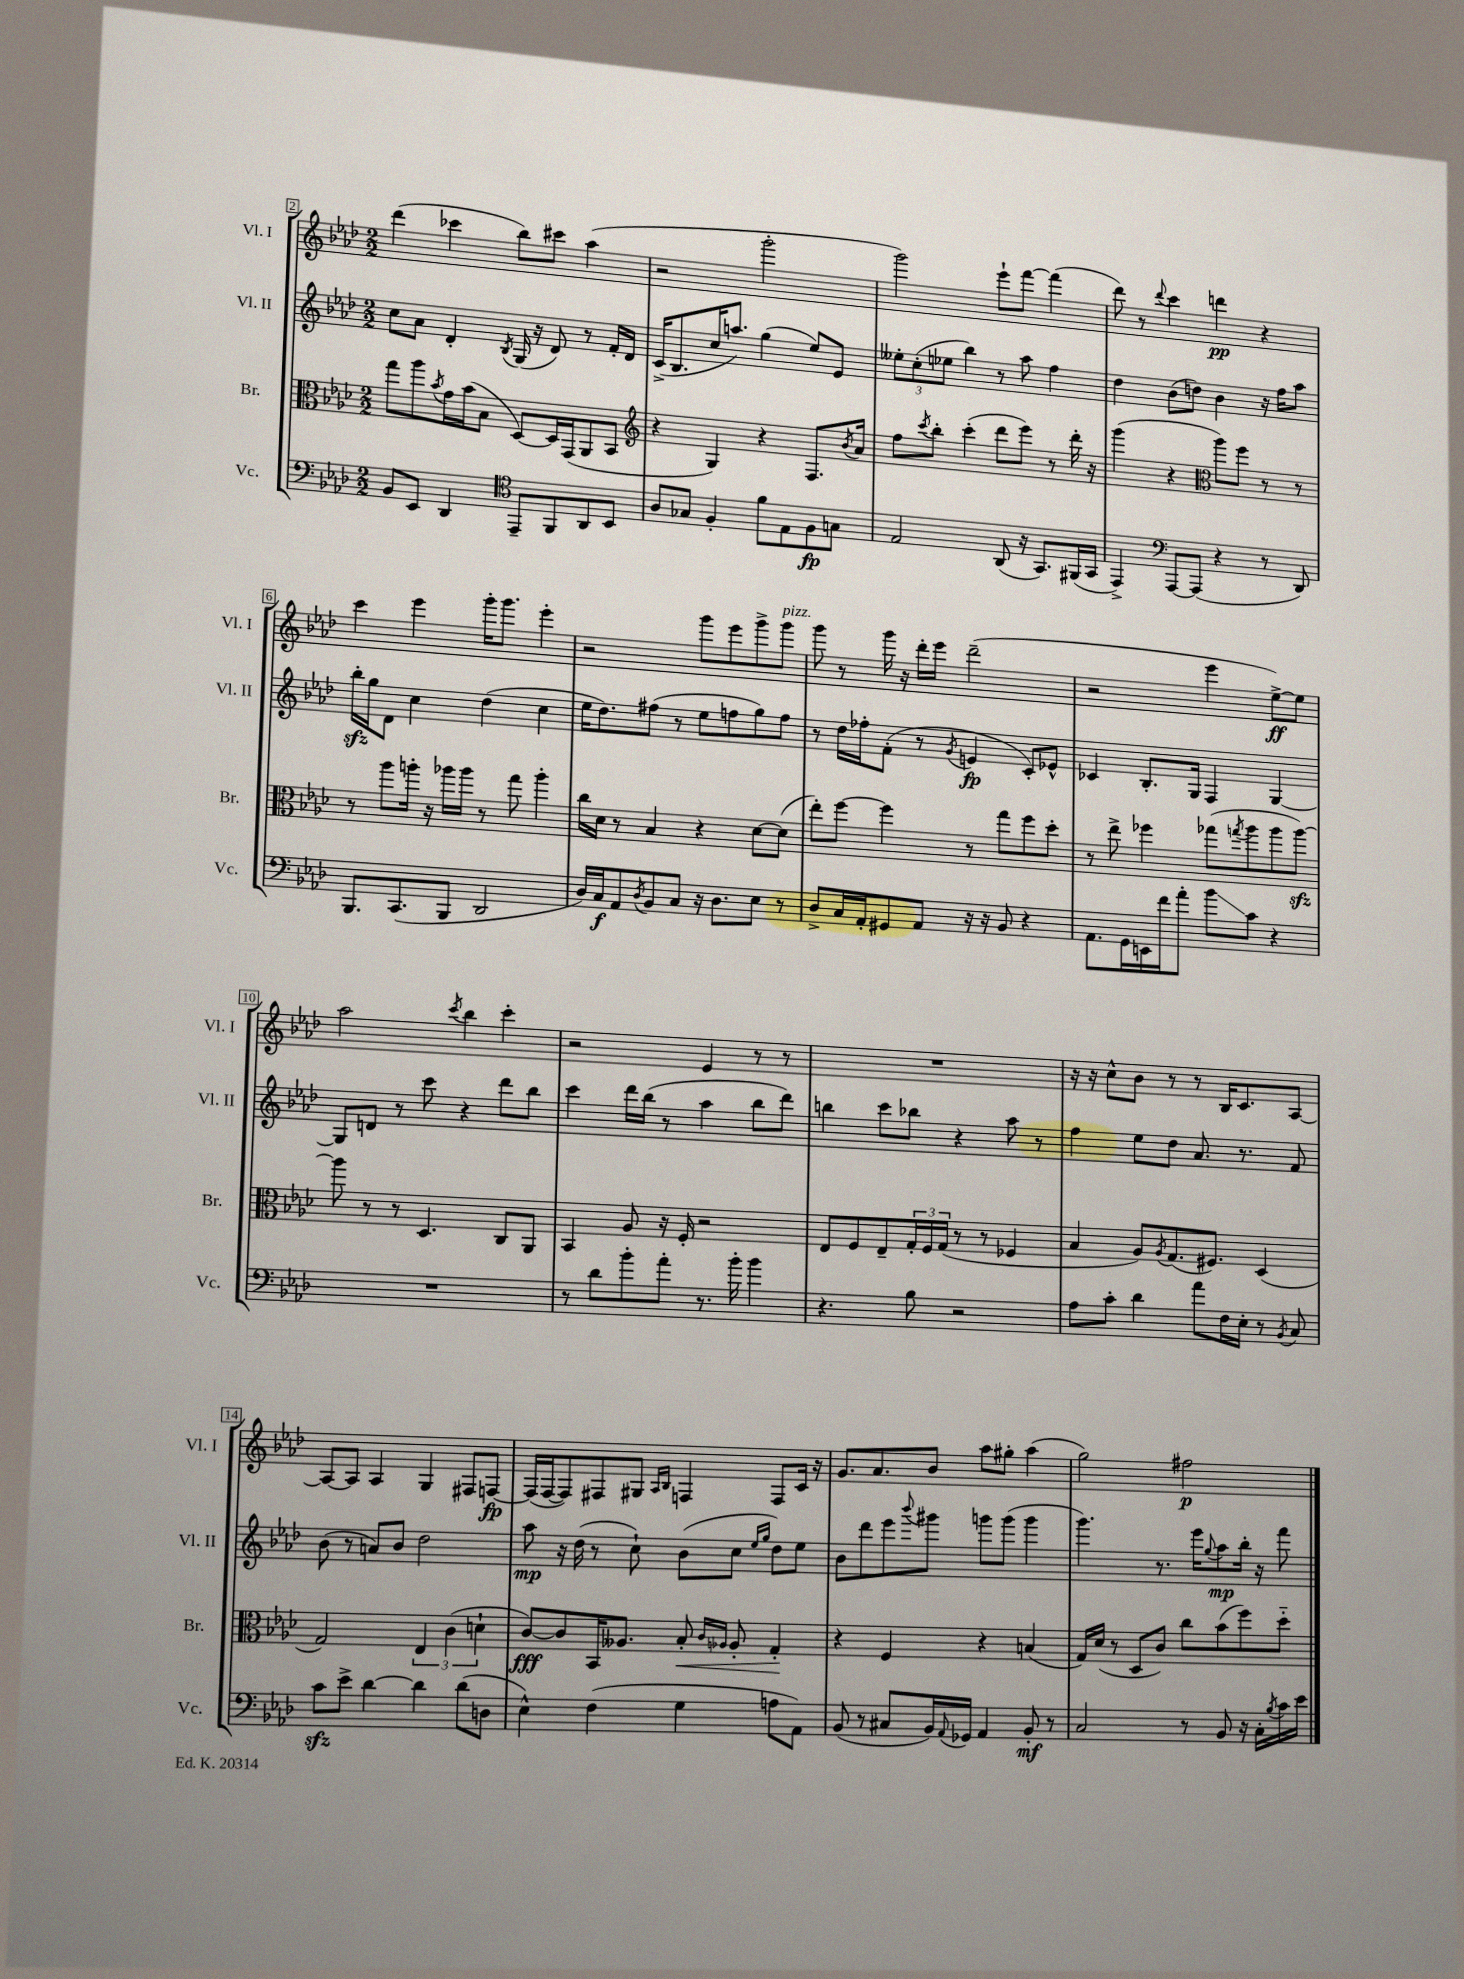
<<
\new StaffGroup <<
\new Staff = "s0" \with { instrumentName = "Vl. I" shortInstrumentName = "Vl. I" } {
    \clef treble \key aes \major \numericTimeSignature \time 2/2
    des'''4( ces'''4 bes''8) cis'''8 aes''4( |
    r2 g'''2-. |
    g'''2) ees'''8-! f'''8~ f'''4( |
    des'''8) r8 \appoggiatura { des'''8 } c'''4 d'''4\pp r4 |
    c'''4 ees'''4 g'''16-. g'''8. ees'''4-. |
    r2 g'''8 ees'''8 g'''8-> g'''8^\markup { \italic "pizz." } |
    g'''8 r8 g'''16 r16 des'''16-. ees'''16 des'''2--( |
    r2 ees'''4 ees''8~->\ff) ees''8 |
    aes''2 \acciaccatura { c'''8 } bes''4 c'''4-. |
    r2 ees'4 r8 r8 |
    R1 |
    r16 r16 c''8-^ bes'8 r8 r8 bes16 c'8. aes8~ |
    aes8~ aes8 aes4 g4 fis8 f8~\fp |
    f16( f16~ f8) fis8 gis8 \grace { aes16 bes16 } f4 f8 c'16 r16 |
    g'8. aes'8. bes'8 aes''8 gis''8-. aes''4( |
    g''2) fis''2\p \bar "|." |
}
\new Staff = "s1" \with { instrumentName = "Vl. II" shortInstrumentName = "Vl. II" } {
    \clef treble \key aes \major \numericTimeSignature \time 2/2
    c''8 aes'8 des'4-. \acciaccatura { bes8 } g16( r16 des'8) r8 f'16-. des'16 |
    c'16->( bes8. c''16 a''8.) g''4( ees''8) ees'8 |
    \tuplet 3/2 { eeses''8-. c''8-.( ees''8 } bes''4) r8 aes''8 f''4 |
    des''4 bes'8( d''8) bes'4 r16 f''16 aes''8 |
    bes''16-.\sfz g''16 des'8 c''4 des''4( c''4 |
    ees''16 des''8.) fis''8( r8 ees''8 f''8 g''8) f''8 |
    r8 des''16 fes''16-. f'8-.( r8 \acciaccatura { g'8 } e'4\fp c'8-.) ees'8-^ |
    ces'4 bes8.-. g16 f4 g4~ |
    g8 d'8 r8 c'''8 r4 des'''8 bes''8 |
    c'''4 des'''16 bes''16( r8 aes''4 bes''8 des'''8) |
    b''4 c'''8 bes''8 r4 aes''8 r8 |
    f''4 ees''8 des''8 aes'8. r8. f'8 |
    bes'8( r8 a'8) bes'8 des''2 |
    aes''8\mp r16 des''16( r8 c''8-!) bes'8( c''8 \grace { ees''16 g''16 } des''8) ees''8 |
    bes'8 des'''8 ees'''8 \appoggiatura { bes'''8 } gis'''8 g'''8 g'''8( g'''4 |
    g'''4.) r8. ees'''16 \appoggiatura { g''8 } aes''8\mp bes''16-. r16 f'''8 \bar "|." |
}
\new Staff = "s2" \with { instrumentName = "Br." shortInstrumentName = "Br." } {
    \clef alto \key aes \major \numericTimeSignature \time 2/2
    g''8 aes''8 \acciaccatura { bes'8 } g'16 bes'16( bes8 des8~) des16 g,16( aes,8 bes,8 |
    \clef treble r4 g4) r4 f8. \acciaccatura { bes'8 } aes'16 |
    f''8 \acciaccatura { c'''8 } bes''8-. c'''4-.( des'''8 ees'''8) r8 des'''16-. r16 |
    g'''4( r4 \clef alto aes''8) f''8 r8 r8 |
    r8 aes''8 a''16-. r16 aes''16 aes''16 r8 g''8 aes''4-. |
    c''16 des'16 r8 bes4 r4 des'8~ des'8( |
    ees''8-.) f''8~ f''4 r8 g''8 f''8 des''8-. |
    r8 ees''8-> fes''4 ges''8( \acciaccatura { g''8 } aes''8 aes''8 aes''8~\sfz) |
    aes''8 r8 r8 des4. c8 aes,8 |
    bes,4 aes8 r16 f16-. r2 |
    ees8 f8 ees8-- \tuplet 3/2 { g16-. f16 g16( } r8 r8 fes4 |
    bes4 aes8) \acciaccatura { aes8 } g8.( fis8.) des4( |
    g2) \tuplet 3/2 { ees4 c'4( d'4-! } |
    c'8~\fff) c'8 bes,16 aeses8. bes8-.\< \grace { c'16 aes16 } aes8-. g4-.\! |
    r4 f4 r4 b4( |
    g16) des'16( r8 des8 c'8) c''8 bes'8( f''8) des''8-_ \bar "|." |
}
\new Staff = "s3" \with { instrumentName = "Vc." shortInstrumentName = "Vc." } {
    \clef bass \key aes \major \numericTimeSignature \time 2/2
    bes,8 ees,8 des,4 \clef tenor ees,8-- f,8 aes,8 bes,8 |
    aes8 ges8 f4-. f'8 ees8 f8\fp g8 |
    ees2 aes,8( r16 g,8.) fis,16( g,16 |
    ees,4->) \clef bass aes,,8~ aes,,8( r4 r8 des,8) |
    bes,,8. c,8.( bes,,8 des,2 |
    des16) c16\f aes,8 \acciaccatura { des8 } bes,8 c8 r16 des8. ees8 r8 |
    des8-> c16 aes,16-. gis,8 aes,8 r16 r16 bes,8 r4 |
    aes,8. g,16 e,16 f'16 aes'8-. bes'8\glissando c'8 r4 |
    R1 |
    r8 des'8 bes'8-. aes'8-. r8. bes'16-. bes'4 |
    r4. bes8 r2 |
    aes8 c'8-. des'4 aes'8 f16 ees16-. r8 \acciaccatura { bes,8 } c8 |
    c'8\sfz ees'8-> des'4~ des'4 des'8( d8 |
    ees4-^) f4( g4 a8 aes,8) |
    bes,8( r8 cis8 bes,16) \appoggiatura { aes,8 } ges,16 aes,4 bes,8-.\mf r8 |
    c2 r8 bes,8 r16 c16-. \acciaccatura { bes8 } c'16 ees'16 \bar "|." |
}
>>
>>
\layout { \context { \Score currentBarNumber = #2 \override BarNumber.stencil = #(make-stencil-boxer 0.1 0.3 ly:text-interface::print) } }
